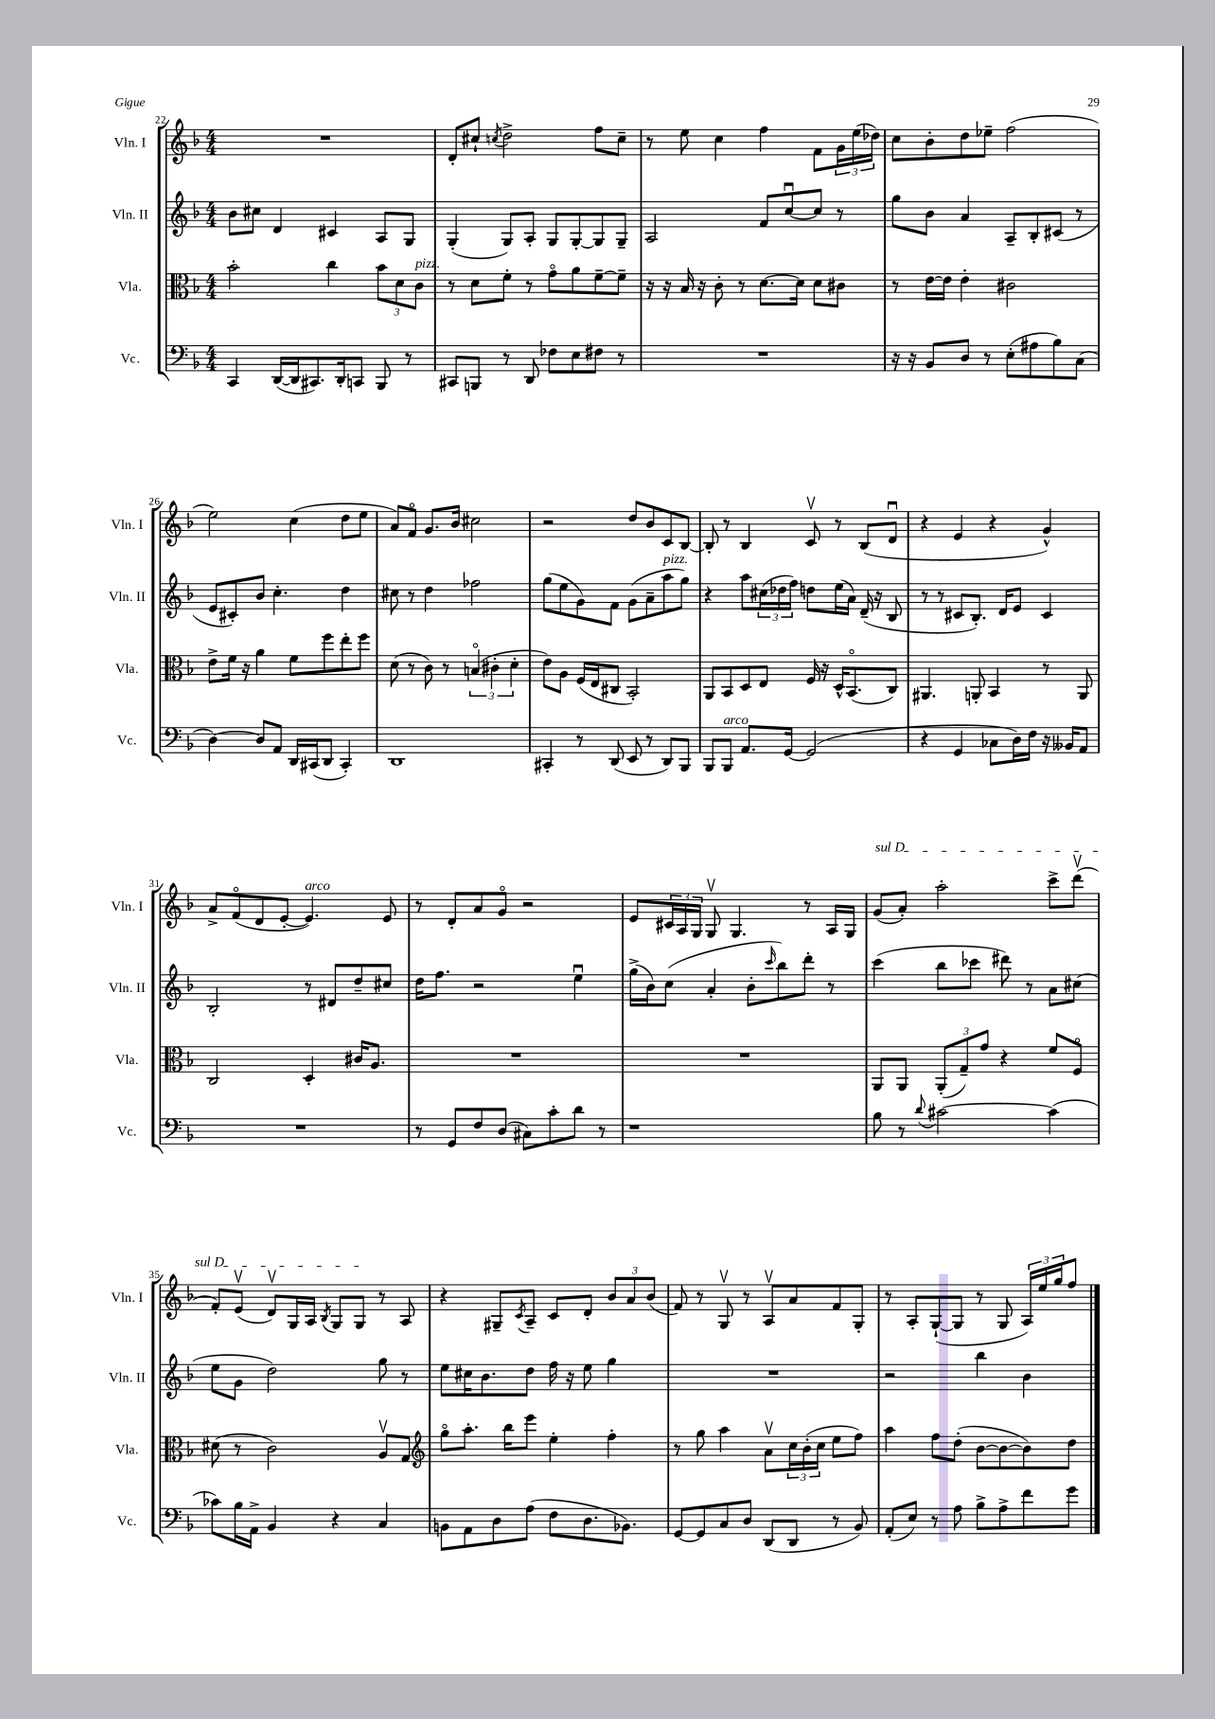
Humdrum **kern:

**kern	**kern	**kern	**kern
*staff4	*staff3	*staff2	*staff1
*clefF4	*clefC3	*clefG2	*clefG2
*k[b-]	*k[b-]	*k[b-]	*k[b-]
*M4/4	*M4/4	*M4/4	*M4/4
4CC	2b-'	8b-	1r
.	.	8cc#	.
([16DD	.	4d	.
16DD]	.	.	.
8.CC#)	.	.	.
.	4cc	4c#	.
16DD'	.	.	.
8CC	.	.	.
8BBB-	12b-	8A	.
.	12d	.	.
8r	.	8G	.
.	12c	.	.
=	=	=	=
8CC#	8r	(4G'	8d'
8BBB	8d	.	8cc#`
.	.	.	8qcc
8r	8f'	8G)	2dd^
8DD	8r	8A'	.
8F-	8go	8G	.
8E	8a	[8G'	.
8F#	[8f~	8G]	8ff
8r	8f~]	8G~	8cc~
=	=	=	=
1r	16r	2A	8r
.	16r	.	.
.	16B-	.	8ee
.	16r	.	.
.	8c'	.	4cc
.	8r	.	.
.	[8.d	8f	4ff
.	.	[8ccu	.
.	16d]	.	.
.	8d	8cc]	8f
.	8c#	8r	24g
.	.	.	(24ee
.	.	.	24dd-)
=	=	=	=
16r	8r	8gg	8cc
16r	.	.	.
8BB-	[16e	8b-	8b-'
.	16e]	.	.
8D	4e'	4a	8dd
8r	.	.	8ee-~
(8E'	2c#	8A~	(2ff
8A#	.	8B-'	.
8B-)	.	(8c#	.
(8C	.	8r	.
=	=	=	=
[4D)	8e^	8e	2ee)
.	16f	8c#')	.
.	16r	.	.
8D]	4a	8b-	.
8AA	.	4.cc'	.
16DD	8f	.	(4cc
(16CC#	.	.	.
8DD	8ff	.	.
4CC#')	8ee'	4dd	8dd
.	8ff	.	8ee
=	=	=	=
1DD	(8d	8cc#	8a)
.	8r	8r	8fo
.	8c)	4dd	8.g
.	8r	.	.
.	.	.	16b-
.	(6Bo	2ff-	2cc#
.	6c#'	.	.
.	6d'	.	.
=	=	=	=
4CC#'	8e)	(8gg	2r
.	8A	8ee	.
8r	(16F	8g)	.
.	16E	.	.
(8DD	8C#	8f	.
8EE	2BB-')	(8g	8dd
8r	.	8a~	8b-
8DD)	.	8aa	8c
8BBB-	.	8gg)	[8B-
=	=	=	=
8BBB-	8AA	4r	8B-']
8BBB-	8BB-	.	8r
8.AA	8D	8aa	4B-
.	8E	(24cc#	.
.	.	24dd-	.
[16GG	.	.	.
.	.	24ff)	.
(2GG]	16F	8dd	8cv
.	16r	.	.
.	16D^^	(16ee	8r
.	(8.BB-o	16a)	.
.	.	(16d~	(8B-
.	.	16r	.
.	8C)	8B-	8du
=	=	=	=
4r	4.AA#	8r	4r
.	.	8r	.
4GG	.	8c#	4e
.	8AA'	8.B-')	.
8C-	4BB-	.	4r
.	.	16d	.
16D)	.	8e	.
16F	.	.	.
16r	8r	4c#	4g^^)
16BB--	.	.	.
8AA	8AA	.	.
=	=	=	=
1r	2C	2B-'	8a^
.	.	.	(8fo
.	.	.	8d
.	.	.	[8e'
.	4D'	8r	4.e])
.	.	8d#	.
.	16c#	8dd~	.
.	8.A	.	.
.	.	8cc#	8e
=	=	=	=
8r	1r	16dd	8r
.	.	8.ff	.
8GG	.	.	8d'
8F	.	2r	8a
(8D	.	.	8go
8C#)	.	.	2r
8c'	.	.	.
8d	.	4eeu	.
8r	.	.	.
=	=	=	=
1r	1r	(16gg^	8e
.	.	16b-)	.
.	.	(8cc	24c#
.	.	.	24A
.	.	.	24G
.	.	4a'	8Gv
.	.	.	4.G
.	.	8b-'	.
.	.	16qqccc	.
.	.	8bb-)	.
.	.	8ddd'	8r
.	.	8r	16A
.	.	.	16G
=	=	=	=
8B-	8AA	(4ccc	(8g
8r	8AA	.	8a')
8qqd	.	.	.
[2c#	(12AA'	8bb-	2aa'
.	12G~)	.	.
.	.	8ccc-	.
.	12g	.	.
.	4r	8ddd#)	.
.	.	8r	.
(4c#]	8f	8a	8ccc^
.	8Fo	(8cc#	(8dddv
=	=	=	=
8c-)	(8d#	8ee	8f')
16B-	8r	8g	(8ev
16AA^	.	.	.
4BB-	2c)	2dd)	8dv)
.	.	.	16G
.	.	.	16A
.	.	.	8qB-
4r	.	.	8G
.	.	.	8G
4C	8Av	8gg	8r
.	8G	8r	8A
=	=	=	=
*	*clefG2	*	*
8BB	8ggo	8ee	4r
8AA	8.aa'	16cc#	.
.	.	8.b-	.
8D	.	.	8G#~
.	16bb-	.	.
.	.	.	8qc
(8A	8eee	8dd	8A~
8F	4ee'	16ff	8c
.	.	16r	.
8.D	.	8ee	8d'
.	4ff'	4gg	12b-
8.BB-)	.	.	.
.	.	.	12a
.	.	.	(12b-
=	=	=	=
[8GG	8r	1r	8f)
8GG]	8gg	.	8r
8C	4aa	.	8Gv
8D	.	.	8r
(8DD	8av	.	8Av
8DD	24cc	.	8a
.	(24b-'	.	.
.	24cc	.	.
8r	8ee	.	8f
8BB-)	8ff)	.	8G'
=	=	=	=
(8AA'	4aa	2r	8r
8E)	.	.	8A'
8r	8ff	.	([8G`
8A	(8dd'	.	8G]
8B-^	[8b-	4bb-	8r
8A^	8b-_	.	8G
8f	8b-])	4b-	24A)
.	.	.	24ee
.	.	.	24gg
8g	8dd	.	8ff
==	==	==	==
*-	*-	*-	*-
